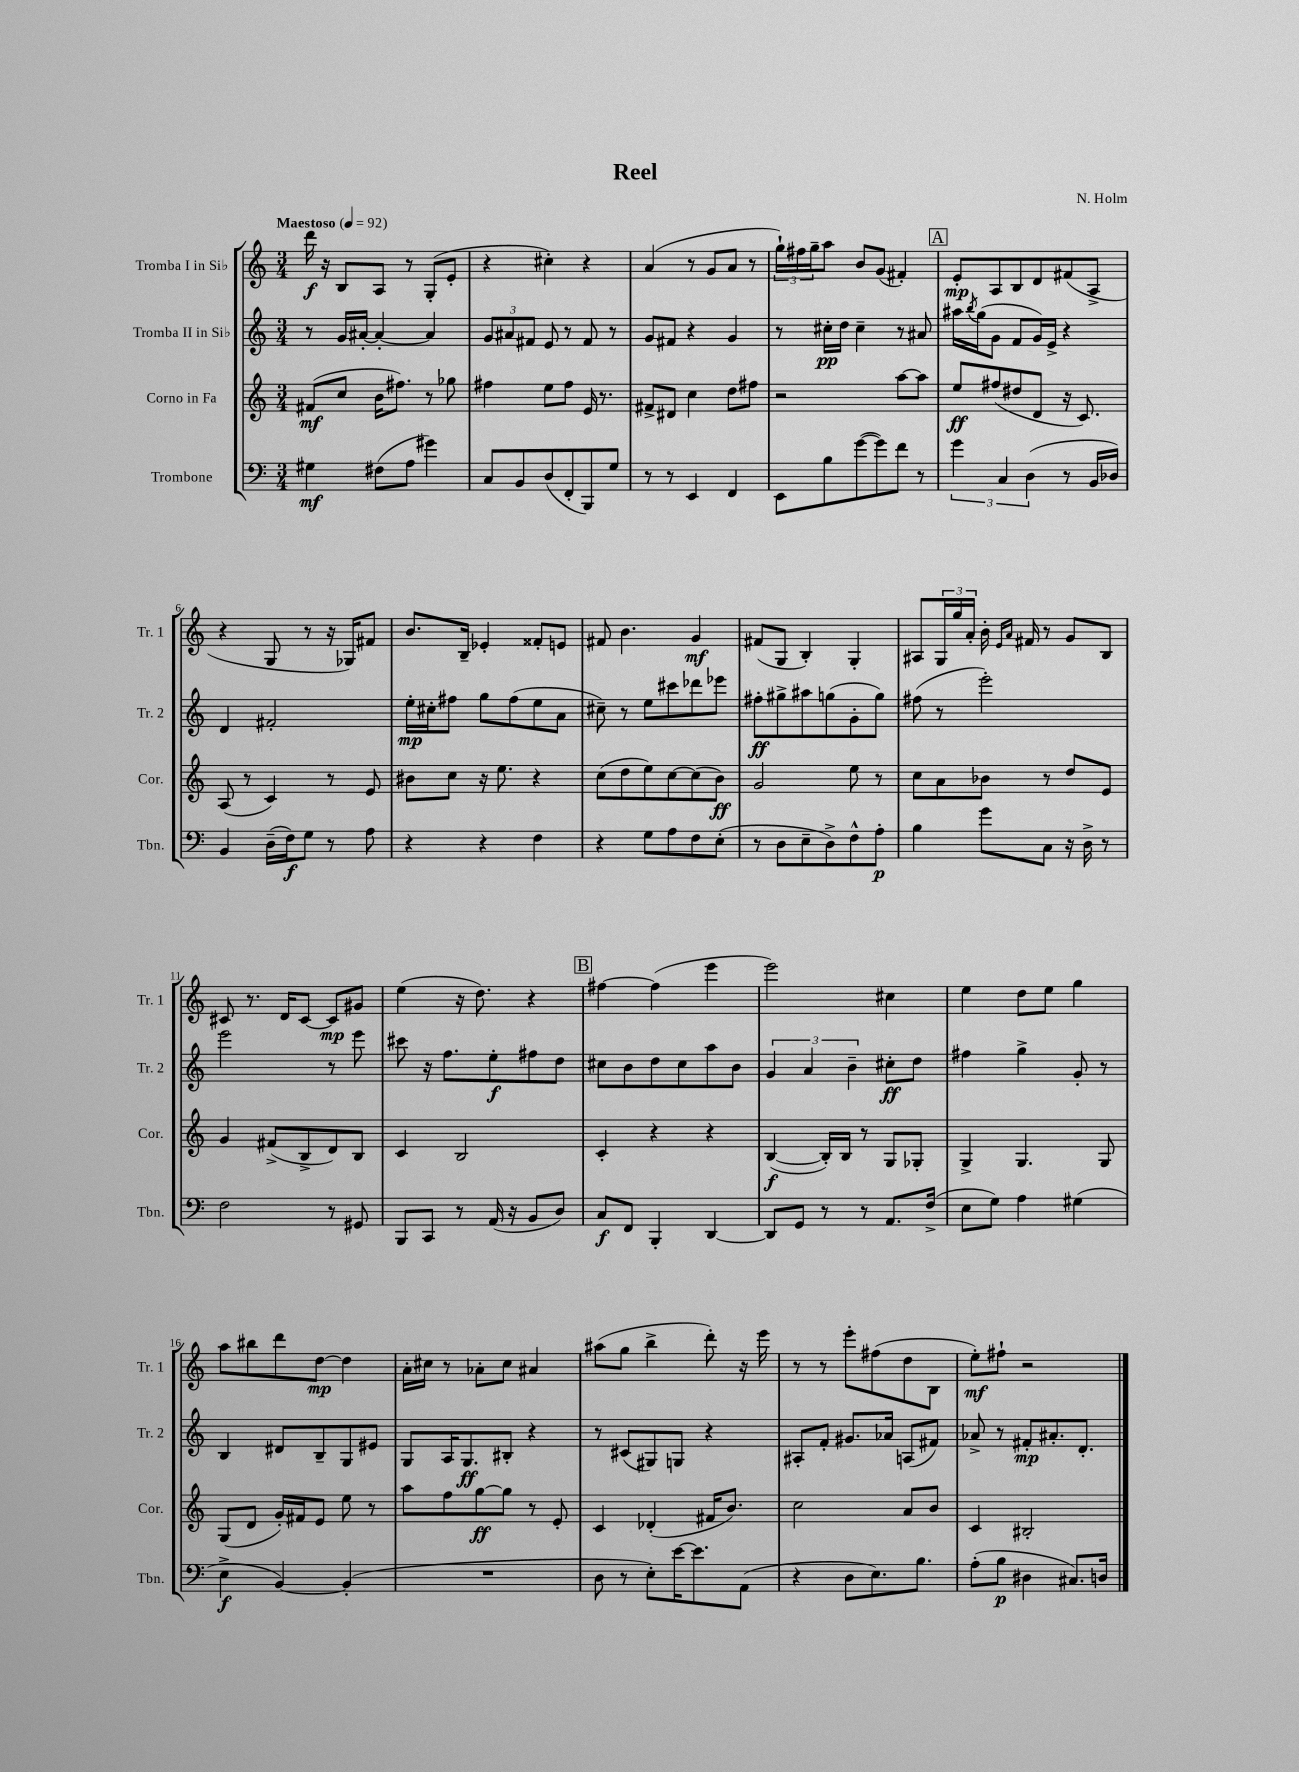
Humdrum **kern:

**kern	**kern	**kern	**kern
*staff4	*staff3	*staff2	*staff1
*clefF4	*clefG2	*clefG2	*clefG2
*k[]	*k[]	*k[]	*k[]
*M3/4	*M3/4	*M3/4	*M3/4
*MM92	*MM92	*MM92	*MM92
4G#	(8f#	8r	16ddd
.	.	.	16r
.	8cc	16g	8B
.	.	[16a#'	.
(8F#	16b	4a#'_	8A
.	8.ff#)	.	.
8A	.	.	8r
4g#)	8r	4a#]	(8G'
.	8gg-	.	8e'
=	=	=	=
8C	4ff#	12g	4r
.	.	12a#	.
8BB	.	.	.
.	.	12f#	.
(8D	8ee	8e	4cc#')
8FF'	8ff#	8r	.
8BBB)	16e	8f#	4r
.	8.r	.	.
8G	.	8r	.
=	=	=	=
8r	8f#^	8g	(4a
8r	8d#	8f#	.
4EE	4cc	4r	8r
.	.	.	8g
4FF	8dd	4g	8a
.	8ff#	.	8r
=	=	=	=
8EE	2r	8r	24gg`)
.	.	.	24ff#
.	.	.	24gg~
8B	.	16cc#'	8aa
.	.	16dd	.
([8g	.	4cc#~	8b
8g])	.	.	(8g
8f	[8aa	8r	4f#')
8r	8aa]	8a#	.
=	=	=	=
6g	8ee	16aa#	8e'
.	.	8qbb	.
.	.	(16gg	.
.	(8ff#	8g	8A
6C	.	.	.
.	8dd#	8f	8B
(6D	.	.	.
.	8d	16g)	8d
.	.	16e^	.
8r	16r	4r	(8f#
.	8.c)	.	.
16BB	.	.	8A^
16D-)	.	.	.
=	=	=	=
4BB	(8A	4d	4r
.	8r	.	.
(16D~	4c)	2f#'	8G
16F)	.	.	.
8G	.	.	8r
8r	8r	.	16r
.	.	.	16G-)
8A	8e	.	8f#
=	=	=	=
4r	8b#	16ee'	8.b
.	.	16cc#'	.
.	8cc	8ff#	.
.	.	.	16B~
4r	16r	8gg	4e-'
.	8.ee	.	.
.	.	(8ff#	.
4F	4r	8ee	8f##'
.	.	8a	8e
=	=	=	=
4r	(8cc	8cc#~)	8f#
.	8dd	8r	4.b
8G	8ee)	8ee	.
8A	[8cc	8ccc#	.
8F	(8cc]	8ddd-	4g
(8E'	8b)	8eee-	.
=	=	=	=
8r	2g	8ff#'	(8f#
8D	.	8gg#^	8G
8E~	.	8aa#	4B')
8D^)	.	(8gg	.
8F^^	8ee	8g'	4G'
8A'	8r	8gg)	.
=	=	=	=
4B	8cc	(8ff#	8A#
.	8a	8r	24G
.	.	.	24gg
.	.	.	24a'
8g	8b-	2eee')	16b'
.	.	.	16qqe
.	.	.	16qqa
.	.	.	16f#
8C	8r	.	8r
16r	8dd	.	8g
16D^	.	.	.
8r	8e	.	8B
=	=	=	=
2F	4g	2eee	8c#
.	.	.	8.r
.	(8f#^	.	.
.	.	.	16d
.	8B^	.	[8c#
8r	8d)	8r	8c#]
8GG#	8B	8eee	8g#
=	=	=	=
8BBB	4c	8ccc#	(4ee
8CC	.	16r	.
.	.	8.ff	.
8r	2B	.	16r
.	.	.	8.dd)
(16AA	.	8ee'	.
16r	.	.	.
8BB	.	8ff#	4r
8D)	.	8dd	.
=	=	=	=
8C	4c'	8cc#	[4ff#
8FF	.	8b	.
4BBB'	4r	8dd	(4ff#]
.	.	8cc#	.
[4DD	4r	8aa	4eee
.	.	8b	.
=	=	=	=
8DD]	([4B	6g	2eee)
8GG	.	.	.
.	.	6a	.
8r	16B'])	.	.
.	16B	.	.
.	.	6b~	.
8r	8r	.	.
8.AA	8G	8cc#'	4cc#
.	8G-'	8dd	.
(16F^	.	.	.
=	=	=	=
8E	4G^	4ff#	4ee
8G)	.	.	.
4A	4.G	4gg^	8dd
.	.	.	8ee
(4G#	.	8g'	4gg
.	8G	8r	.
=	=	=	=
4E^	(8G	4B	8aa
.	8d	.	8bb#
[4BB)	16g')	8d#	8ddd
.	16f#	.	.
.	8e	8B~	[8dd
(4BB']	8ee	8G	4dd]
.	8r	8e#	.
=	=	=	=
2.r	8aa	8G	16a'
.	.	.	16cc#
.	8ff	16A	8r
.	.	8.G	.
.	[8gg	.	8a-'
.	8gg]	8B#'	8cc#
.	8r	4r	4a#
.	8e'	.	.
=	=	=	=
8D	4c	8r	(8aa#
8r	.	(8c#	8gg
8E')	(4d-'	8G#)	4bb^
[16e	.	8G	.
8.e]	.	.	.
.	16f#	4r	8ddd')
.	8.b)	.	.
(8AA	.	.	16r
.	.	.	16eee
=	=	=	=
4r	2cc	8A#'	8r
.	.	8f'	8r
8D	.	8.g#	8eee'
8.E)	.	.	(8ff#
.	.	16a-	.
.	8a	(8A	8dd
8.B	.	.	.
.	8b	8f#)	8B
=	=	=	=
(8A'	4c	8a-^	8ee')
8B	.	8r	8ff#`
4D#	2B#'	8f#'	2r
.	.	8.a#'	.
8.C#)	.	.	.
.	.	8.d'	.
16D	.	.	.
==	==	==	==
*-	*-	*-	*-
